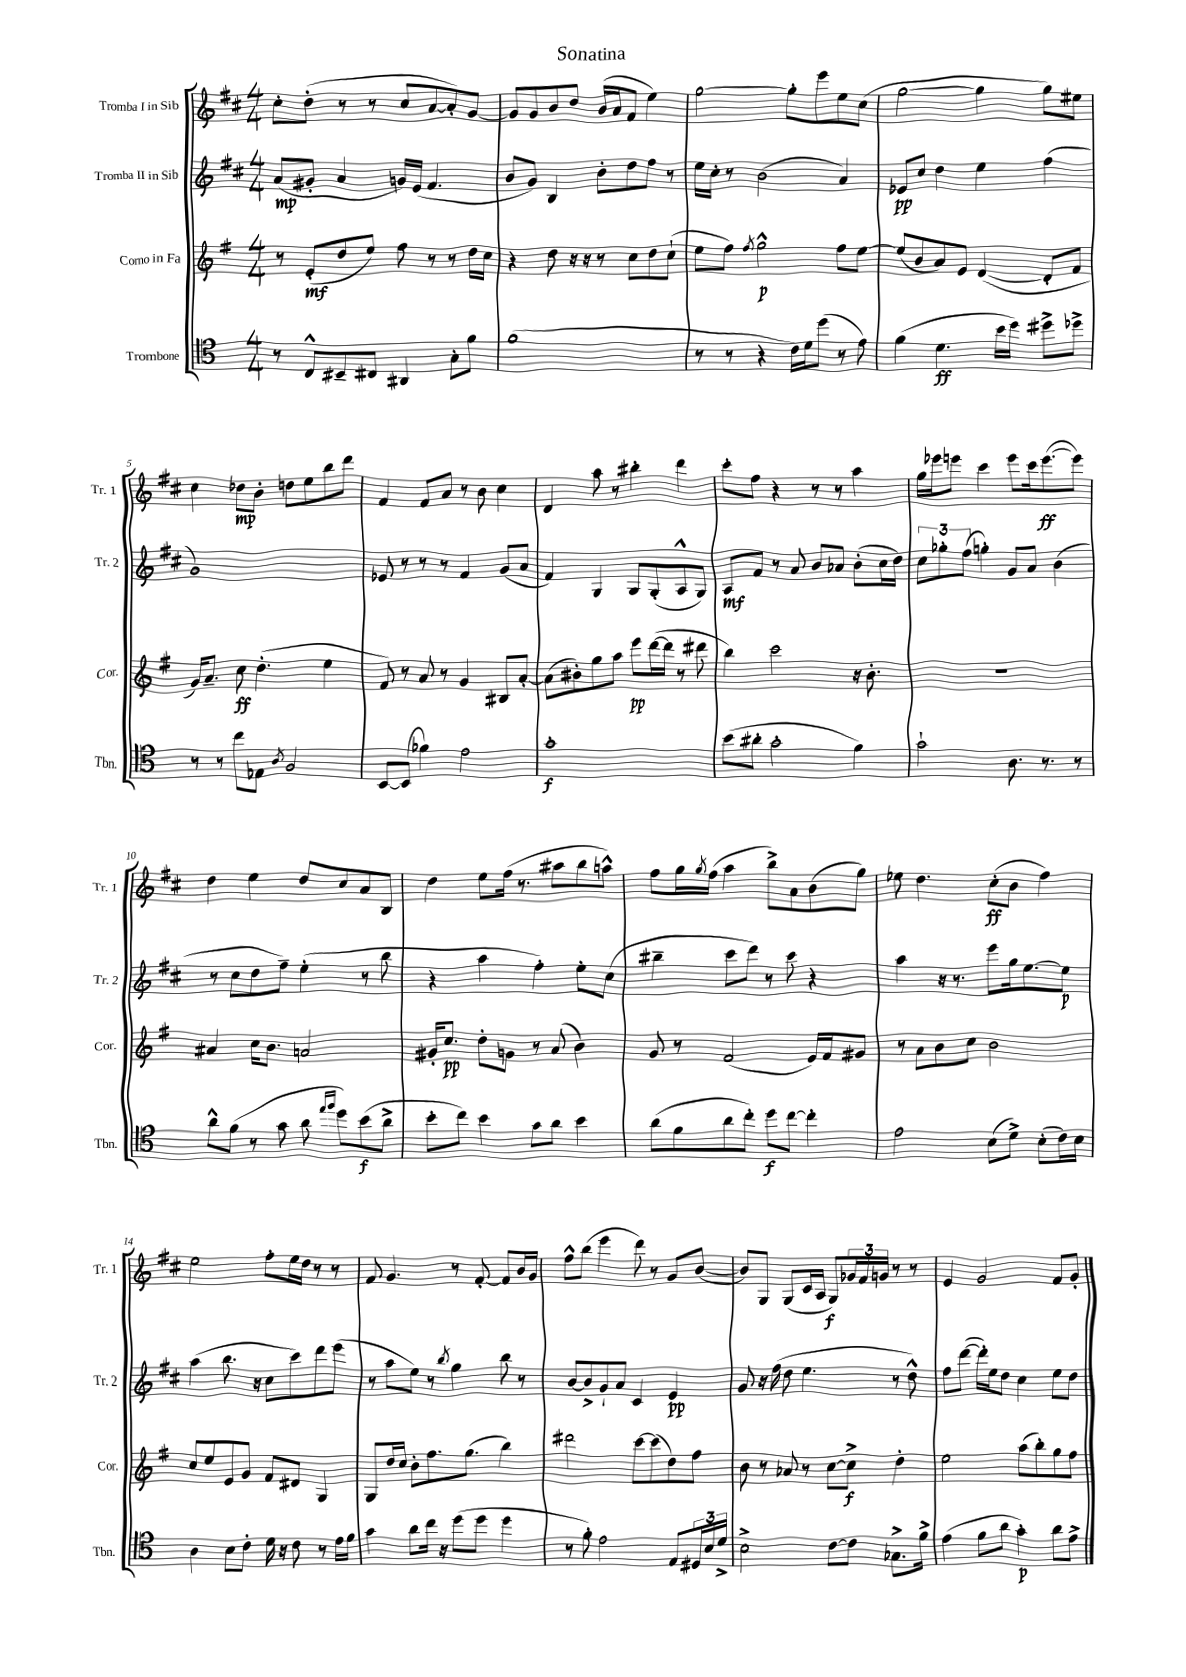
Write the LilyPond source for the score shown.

\header { title = "Sonatina" }
<<
\new StaffGroup <<
\new Staff = "s0" \with { instrumentName = "Tromba I in Sib" shortInstrumentName = "Tr. 1" } {
    \clef treble \key d \major \numericTimeSignature \time 4/4
    cis''8-. d''8-.( r8 r8 cis''8 a'8~ a'8-.) g'8~ |
    g'8 g'8 b'8 d''8 b'16( a'16 fis'8 e''4) |
    g''2~ g''8-. e'''8 e''8 cis''8( |
    g''2~ g''4 g''8) eis''8 |
    cis''4 des''8\mp b'8-. d''8 e''8 b''8 d'''8 |
    fis'4 fis'8 a'8 r8 b'8 cis''4 |
    d'4 a''8 r8 bis''4-. d'''4 |
    cis'''8-. fis''8 r4 r8 r8 a''4 |
    g''16 ees'''16 e'''8 cis'''4 e'''8 cis'''16 e'''8.~\ff( e'''8) |
    d''4 e''4 d''8 cis''8 a'8 b8 |
    d''4 e''8 fis''16( r8. ais''8 b''8 a''8-^) |
    fis''8 g''16 \acciaccatura { g''8 } fis''16( a''4 b''8->) a'8 b'8( g''8) |
    ees''8 d''4. cis''8-.\ff( b'8 fis''4) |
    e''2 fis''8-. e''16 d''16 r8 r8 |
    fis'8 g'4. r8 fis'8~-. fis'8 b'16 g'16 |
    fis''8-^ b''8( e'''4 d'''8) r8 g'8 b'8~( |
    b'8) g8 g8( cis'16 a16 g8\f) \tuplet 3/2 { ges'16 fis'16 g'16 } r8 r8 |
    e'4 g'2 fis'8 g'8-. \bar "|." |
}
\new Staff = "s1" \with { instrumentName = "Tromba II in Sib" shortInstrumentName = "Tr. 2" } {
    \clef treble \key d \major \numericTimeSignature \time 4/4
    a'8\mp( gis'8-. a'4 g'16) e'16( fis'4. |
    b'8 g'8) b4 b'8-. d''8 fis''8 r8 |
    e''16 cis''16-. r8 b'2( a'4) |
    ees'8\pp cis''8 d''4 e''4 fis''4( |
    g'1) |
    ees'8 r8 r8 r8 fis'4 g'8( a'8 |
    fis'4) g4 g8 g8-.( a8-^ g8) |
    a8\mf fis'8 r8 a'8 b'8 aes'8 b'8-.( cis''16 d''16) |
    \tuplet 3/2 { cis''8 ges''8-. fis''8( } g''4-.) g'8 a'8 b'4( |
    r8 cis''8 d''8 fis''8--) e''4-.( r8 b''8 |
    r4 a''4 fis''4-.) e''8-. cis''8( |
    bis''4-- cis'''8 d'''8) r8 cis'''8 r4 |
    a''4 r16 r8. e'''8 g''16 e''8.~ e''8\p |
    a''4( b''8. r16 cis''8 cis'''8) d'''8 e'''8( |
    r8 a''8 e''8) r8 \acciaccatura { b''8 } g''4 b''8 r8 |
    b'8~ b'8-> g'8-! a'8 cis'4 e'4\pp |
    g'8 r16 fis''16( d''8 e''4. r8 d''8-^) |
    fis''8 d'''8~( d'''16-.) e''16 d''8 cis''4 e''8 d''8 \bar "|." |
}
\new Staff = "s2" \with { instrumentName = "Corno in Fa" shortInstrumentName = "Cor." } {
    \clef treble \key g \major \numericTimeSignature \time 4/4
    r8 e'8-.\mf( d''8 e''8) fis''8 r8 r8 d''16 c''16 |
    r4 d''8 r16 r16 r8 c''8 d''8 c''8-!( |
    e''8 fis''8) \acciaccatura { fis''8 } g''2-^\p fis''8 e''8~ |
    e''8( b'8 a'8) e'8 d'4~( d'8-. fis'8 |
    g'16) a'8.-- c''8\ff d''4.-.( e''4 |
    fis'8) r8 a'8 r8 g'4 bis8 a'8~-. |
    a'8( bis'8-.) g''8 a''8 e'''8\pp d'''16~( d'''16 r8 dis'''8 |
    b''4) c'''2 r16 b'8.-. |
    R1 |
    ais'4 c''16 b'8. a'2 |
    gis'16-. c''8.\pp d''8-. g'8 r8 a'8( b'4) |
    g'8 r8 fis'2( e'16) fis'16 gis'8 |
    r8 a'8 b'8 c''8 b'2 |
    c''8 e''8 e'8 g'8 fis'8 dis'8 g4 |
    g8 d''16 c''16 b'8-. fis''8. g''8.( b''4) |
    dis'''2 c'''8~ c'''8( d''8) fis''8 |
    b'8 r8 aes'8 r8 c''8~ c''8->\f d''4-. |
    e''2 a''8( b''8-.) g''8 fis''8 \bar "|." |
}
\new Staff = "s3" \with { instrumentName = "Trombone" shortInstrumentName = "Tbn." } {
    \clef tenor \key c \major \numericTimeSignature \time 4/4
    r8 c8-^ bis,8-- cis8 ais,4 g8-. f'8 |
    f'1( |
    r8 r8 r4 c'16) d'16 d''8( r8 e'8) |
    f'4( d'4.\ff b'16 d''16) dis''8-> des''8-> |
    r8 r8 c''8 ees8 \acciaccatura { a8 } f2 |
    b,8~ b,8( fes'4) e'2 |
    g'1-.\f |
    b'8( ais'8-. g'2-. f'4) |
    g'2-! a8. r8. r8 |
    a'8-^ f'8( r8 g'8 a'8 \grace { e''16 f''16 } d''8) b'8\f( a'8-> |
    b'8-. c''8) b'4 g'8 a'8 b'4 |
    a'8( f'8 a'8 c''8-.) d''8\f c''8~ c''4-. |
    e'2 b8( d'8->) b8-.( c'16) b16 |
    a4 b8 c'8-. d'16 r16 c'8 r8 e'16 f'16 |
    g'4 a'8 c''16 r16 d''8( d''8 d''4 |
    r8 f'8-.) e'2 e8 \tuplet 3/2 { dis16 b16 d'16-> } |
    b2-> c'8~ c'8 ges8.-> f'16-> |
    e'4( f'8 a'8 g'4-.\p) a'8 e'8-> \bar "|." |
}
>>
>>
